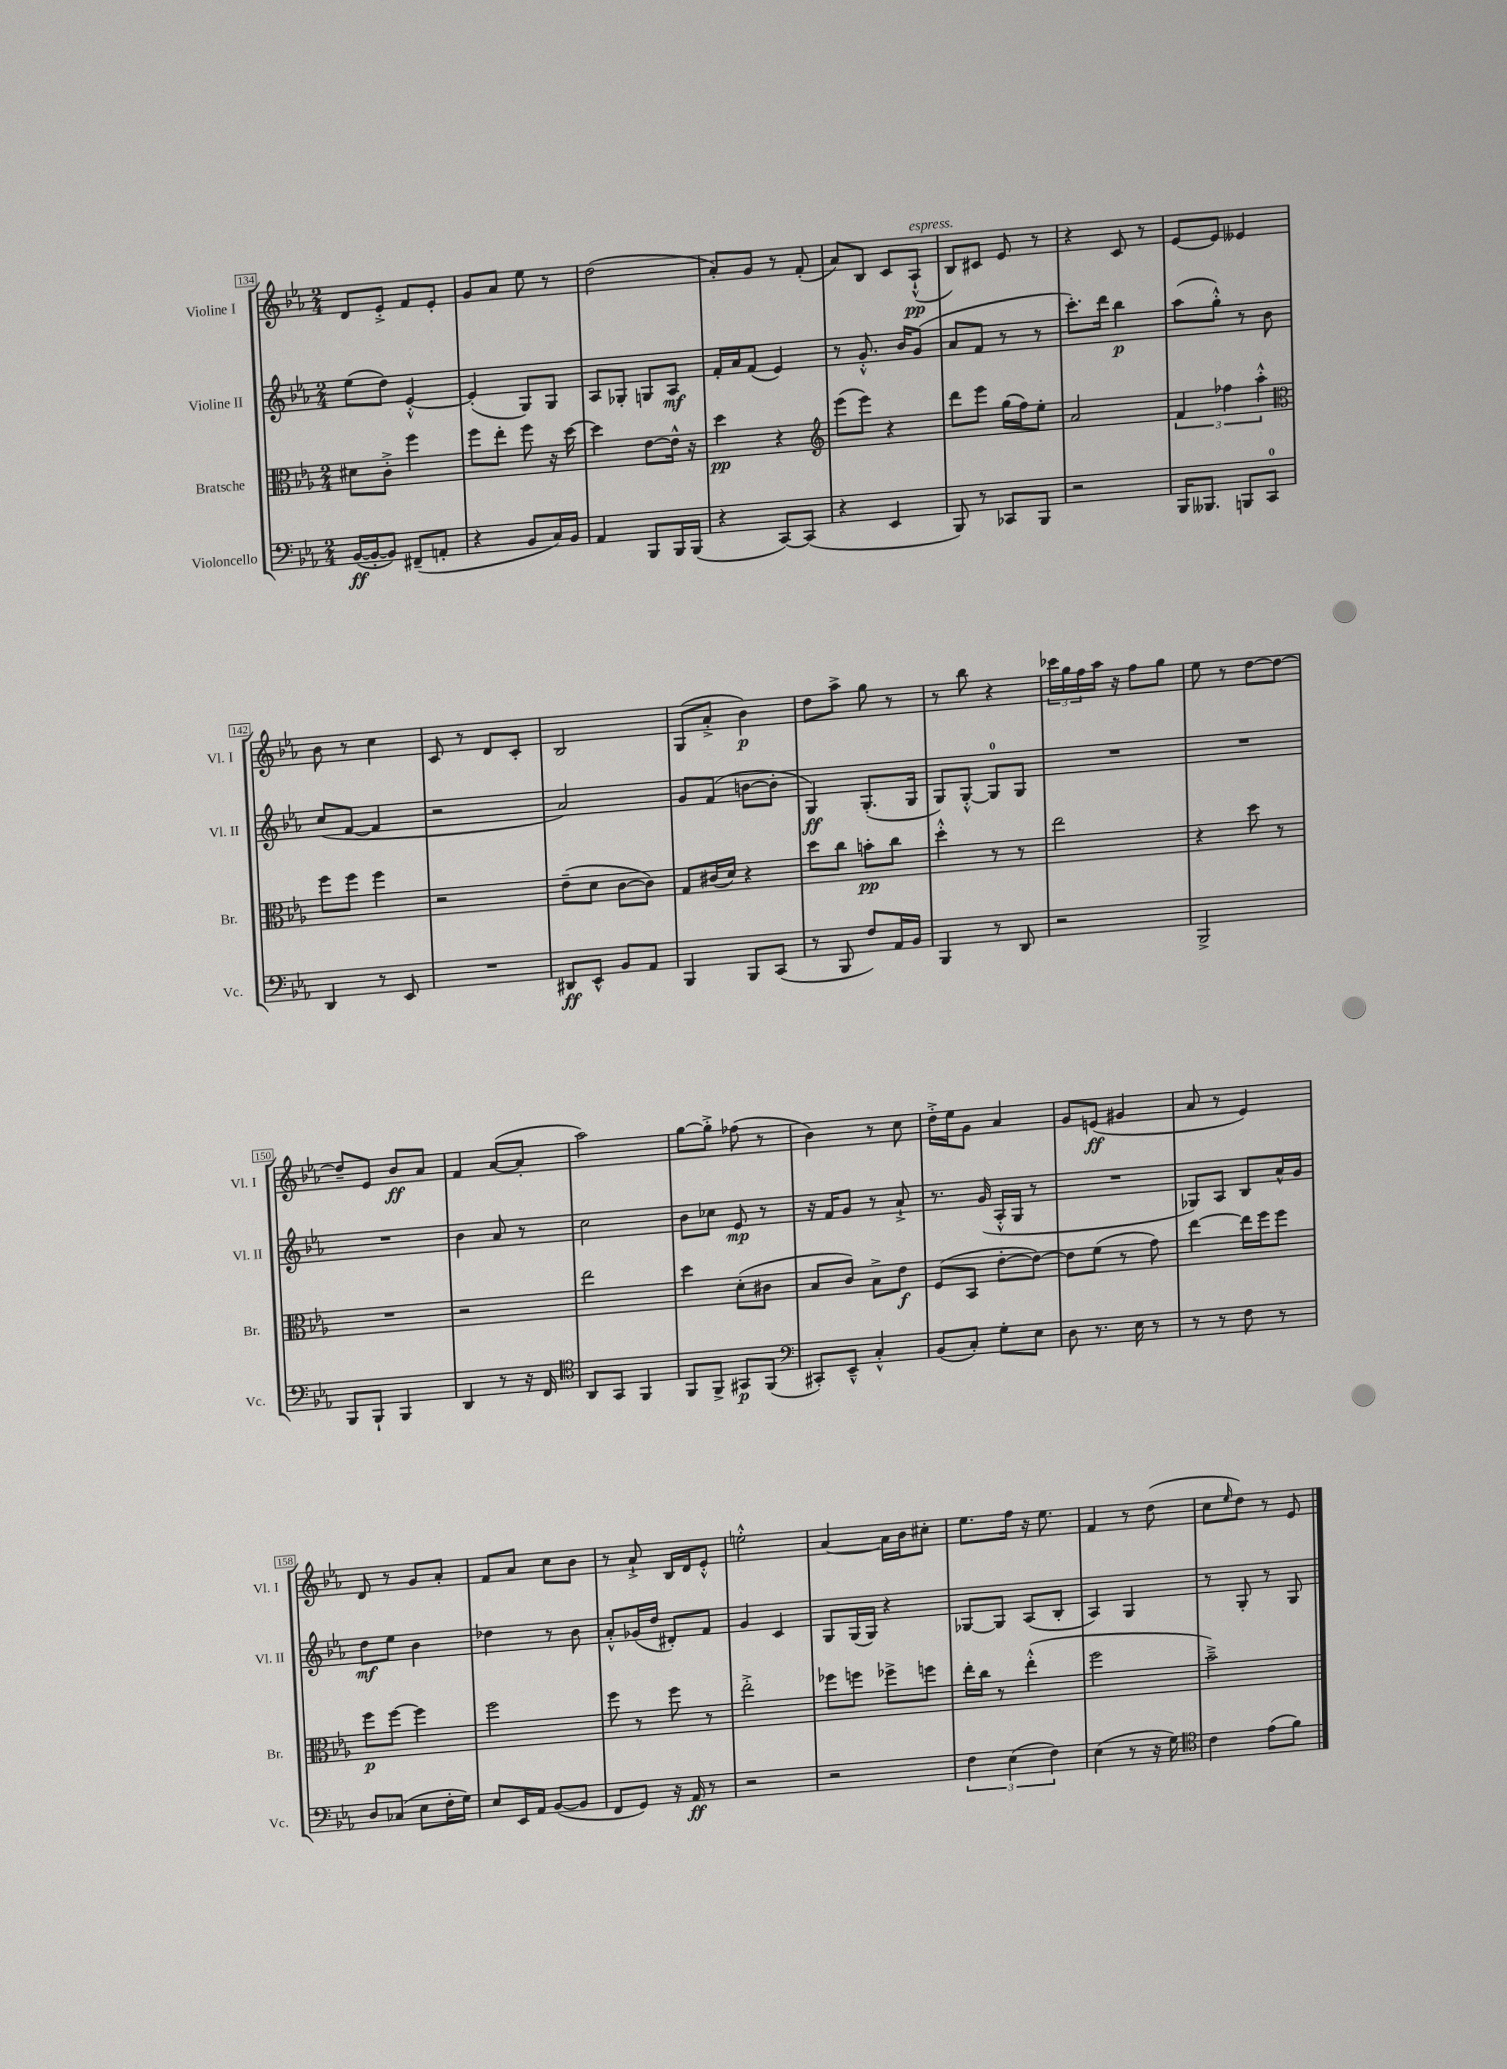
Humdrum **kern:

**kern	**kern	**kern	**kern
*staff4	*staff3	*staff2	*staff1
*clefF4	*clefC3	*clefG2	*clefG2
*k[b-e-a-]	*k[b-e-a-]	*k[b-e-a-]	*k[b-e-a-]
*M2/4	*M2/4	*M2/4	*M2/4
([16BB-	8d#	(8ee-	8d
16BB-'_	.	.	.
8BB-])	8c'^	8dd)	8e-'^
(8FF#~	4ff	[4e-'^^	8f
8AA'	.	.	8e-'
=	=	=	=
4r	8ff	(4e-']	8g
.	8ee-'	.	8a-
8BB-	8ff	8G)	8ee-
16C)	16r	8G	8r
16BB-	[16dd	.	.
=	=	=	=
4AA-	4dd]	8A-	(2dd
.	.	8G-'	.
8BBB-	[8e-	8G	.
16BBB-	16e-^^]	8A-	.
(16BBB-	16r	.	.
=	=	=	=
4r	4dd	16f'	8a-')
.	.	16a-	.
.	.	(8f	8g
[8CC)	4r	4e-)	8r
(8CC]	.	.	(8f'
=	=	=	=
*	*clefG2	*	*
4r	(8eee-	8r	8a-)
.	8eee-)	8.g'^^	8B-
4EE-	4r	.	8c
.	.	16b-	.
.	.	(8g	(8A-`^^
=	=	=	=
8BBB-)	8ddd	8a-	8B-)
8r	8eee-	8f	8c#
8CC-	(16gg	8r	8e-
.	16ff)	.	.
8BBB-	8ee-'	8r	8r
=	=	=	=
2r	2a-	8.ccc')	4r
.	.	16ddd	.
.	.	4bb-	8c
.	.	.	8r
=	=	=	=
16BBB-	6f	(8aa-	[8e-
8.BBB--	.	.	.
.	.	8gg'^^)	8e-]
.	6ff-	.	.
8BBB	.	8r	4e--
.	6aa-'^^	.	.
8CC	.	8b-	.
=	=	=	=
*	*clefC3	*	*
4DD	8ff	(8cc	8b-
.	8ff	[8f	8r
8r	4ff	4f]	4cc
8EE-	.	.	.
=	=	=	=
2r	2r	2r	8c
.	.	.	8r
.	.	.	8d
.	.	.	8c'
=	=	=	=
8DD#	(8e-~	2a-)	2B-
8EE-^^	8d	.	.
8BB-	[8c	.	.
8AA-	8c])	.	.
=	=	=	=
4BBB-	8G	8g	(8G
.	(16c#	(8f	8a-'^
.	16d)	.	.
8BBB-	4r	[8b	4b-)
(8CC	.	8b']	.
=	=	=	=
8r	8dd	4G)	8dd
8BBB-	8cc	.	8aa-^
8F)	8b'	(8.G'	8gg
16AA-	8cc	.	8r
16BB-	.	16G	.
=	=	=	=
4BBB-	4dd'^^	8G)	8r
.	.	[8G'^^	8bb-
8r	8r	8G]	4r
8DD	8r	8G	.
=	=	=	=
2r	2ee-	2r	24ccc-
.	.	.	24gg
.	.	.	24ff
.	.	.	16aa-
.	.	.	16r
.	.	.	8ff
.	.	.	8gg
=	=	=	=
2BBB-^	4r	2r	8ee-
.	.	.	8r
.	8dd	.	[8dd
.	8r	.	8dd_
=	=	=	=
8BBB-	2r	2r	8dd~]
8BBB-`	.	.	8e-
4BBB-	.	.	8b-
.	.	.	8a-
=	=	=	=
4DD	2r	4b-	4f
8r	.	8a-	([8a-
16r	.	8r	8a-']
16FF	.	.	.
=	=	=	=
*clefC4	*	*	*
8AA-	2ee-	2cc	2aa-)
8GG	.	.	.
4FF	.	.	.
=	=	=	=
8FF	4dd	8b-	[8gg
8FF^	.	8cc-	8gg'^]
8GG#	(8d'	8e-	(8ff-
(8FF	8c#	8r	8r
=	=	=	=
*clefF4	*	*	*
8CC#')	8B-	16r	4b-)
.	.	16f	.
8EE-~^^	8c)	8g	.
4C'^^	8B-^	8r	8r
.	8e-	8a-`^	8cc
=	=	=	=
(8BB-	(8F	8.r	16dd'^
.	.	.	16ee-
8C')	8BB-	.	8g
.	.	(16g	.
8G'	[8e-'	16A-'^^	4a-
.	.	16G	.
8E-	8e-_)	8r	.
=	=	=	=
8D	8e-]	2r	8g
8.r	(8f	.	(8e
.	8r	.	4g#
16E-	.	.	.
8r	8g)	.	.
=	=	=	=
8r	[4ee-	8G-)	8a-
8r	.	8A-	8r
8F	16ee-]	8B-	4e-)
.	16ff	.	.
8r	8ff	16a-^^	.
.	.	16g	.
=	=	=	=
8D	8ff	8dd	8d
(8C-	[8ff	8ee-	8r
8E-	4ff]	4b-	8g
16F'	.	.	8a-'
16G)	.	.	.
=	=	=	=
8E-	2ff	4dd-	8f
16EE-	.	.	8a-
16AA-	.	.	.
([8BB-	.	8r	8cc
8BB-]	.	8b-	8b-
=	=	=	=
8FF	8ff	8a-'^^	8r
8GG)	8r	(16g-	8a-`^
.	.	16dd	.
16r	8ff	8d#')	16B-
16AA-	.	.	16d
8r	8r	8f	8e-'^^
=	=	=	=
2r	2ee-'^	4g	2ee'^^
.	.	4c	.
=	=	=	=
2r	8ff-	8G	[4a-
.	8ff	(16G	.
.	.	16G)	.
.	8ff-^	4r	16a-]
.	.	.	16b-
.	8ff	.	8cc#'
=	=	=	=
6F	16ee-'	[8G-	8.ee-
.	16cc	.	.
.	8r	8G-]	.
(6E-	.	.	.
.	.	.	16ff
.	(4ee-'^^	(8A-	16r
.	.	.	8.ee-
6F)	.	.	.
.	.	8B-'	.
=	=	=	=
(4E-	2ff	4A-)	4f
8r	.	4G	8r
16r	.	.	(8dd
16G)	.	.	.
=	=	=	=
*clefC4	*	*	*
4c	2b-~^)	8r	8cc
.	.	.	16qqee-
.	.	8G'	8dd)
(8e-	.	8r	8r
8f)	.	8G	8e-
==	==	==	==
*-	*-	*-	*-
